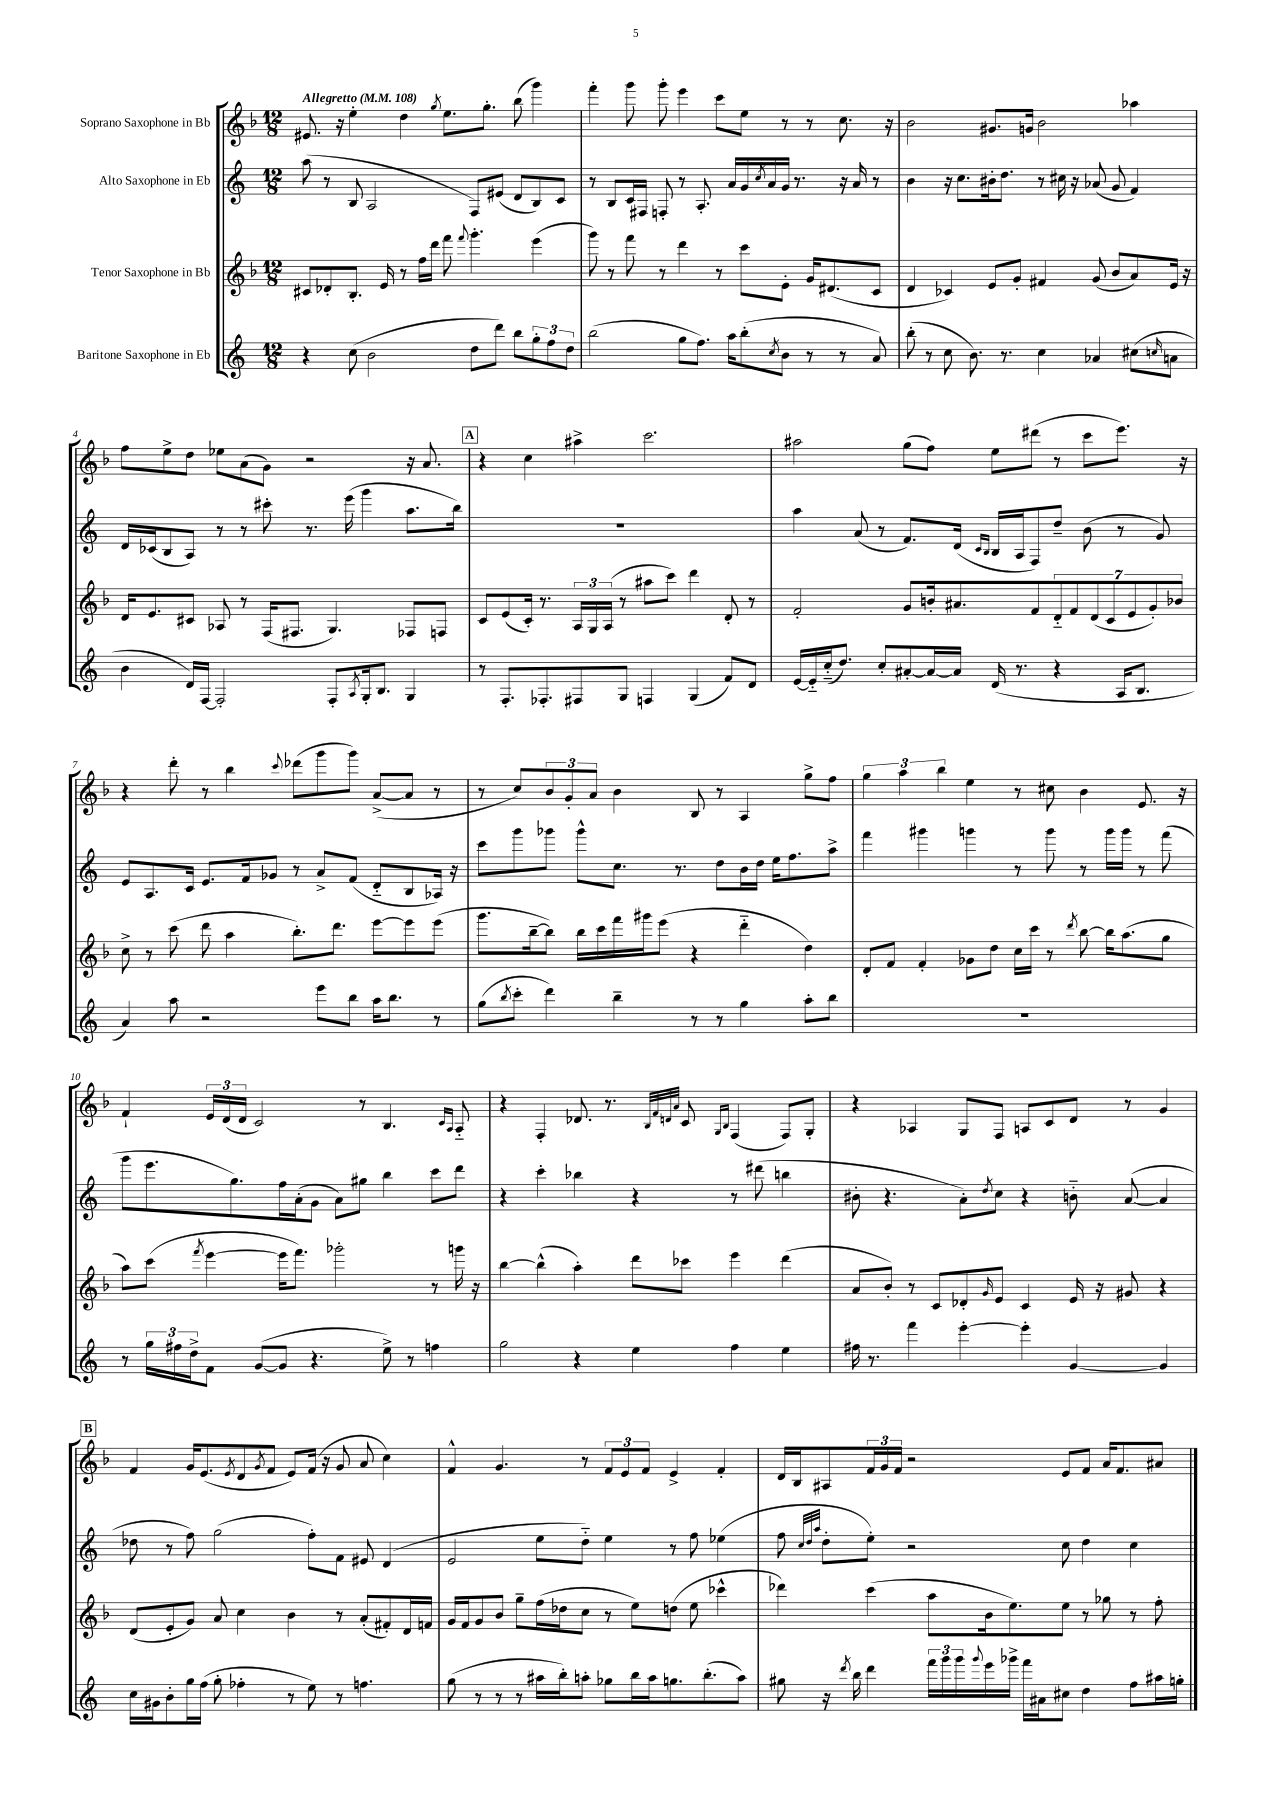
<<
\new StaffGroup <<
\new Staff = "s0" \with { instrumentName = "Soprano Saxophone in Bb" } {
    \clef treble \key f \major \numericTimeSignature \time 12/8 \tempo "Allegretto" 4 = 108
    eis'8. r16 e''4-. d''4 \acciaccatura { g''8 } e''8. g''8.-. bes''8( g'''4) |
    f'''4-. g'''8 g'''8-. e'''4 c'''8 e''8 r8 r8 c''8. r16 |
    bes'2 gis'8. g'16 bes'2 aes''4 |
    f''8 e''8-> d''8 ees''8 a'8( g'8) r2 r16 a'8. |
    \mark \markup { \box "A" } r4 c''4 ais''4-> c'''2. |
    ais''2 g''8( f''8) e''8 dis'''8( r8 c'''8 e'''8.) r16 |
    r4 d'''8-. r8 bes''4 \appoggiatura { c'''8 } des'''8( g'''8 g'''8) a'8~->( a'8 r8 |
    r8 c''8) \tuplet 3/2 { bes'8 g'8-. a'8 } bes'4 bes8 r8 a4 g''8-> f''8 |
    \tuplet 3/2 { g''4 a''4 bes''4 } e''4 r8 cis''8 bes'4 e'8. r16 |
    f'4-! \tuplet 3/2 { e'16 d'16( d'16 } c'2) r8 bes4. \grace { c'16 a16 } a8-_ |
    r4 f4-. des'8. r8. \grace { bes32 f'32 d'32 a'32 } c'8 \grace { g16 bes16 } f4( f8) g8-. |
    r4 aes4 g8 f8 a8 c'8 d'8 r8 g'4 |
    \mark \markup { \box "B" } f'4 g'16 e'8.( \acciaccatura { e'8 } d'8 \acciaccatura { g'8 } f'8 e'8) f'16( r16 g'8 a'8 c''4) |
    f'4-^ g'4. r8 \tuplet 3/2 { f'8 e'8 f'8 } e'4-> f'4-. |
    d'16 bes16 ais8 \tuplet 3/2 { f'16 g'16 f'16 } r2 e'8 f'8 a'16 f'8. ais'8 \bar "|." |
}
\new Staff = "s1" \with { instrumentName = "Alto Saxophone in Eb" } {
    \clef treble \key c \major \numericTimeSignature \time 12/8
    a''8( r8 b8 a2 f8) eis'8( d'8 b8) c'8 |
    r8 b8 c'16 fis16 f8-. r8 a8.-. a'16 g'16 \acciaccatura { c''8 } a'16 g'16 r8. r16 a'16 r8 |
    b'4 r16 c''8. bis'16-. d''8. r8 cis''16 r16 aes'8( g'8 f'4) |
    d'16 ces'16( b8 a8) r8 r8 cis'''8-. r8. e'''16( g'''4 a''8. b''16) |
    \mark \markup { \box "A" } R1. |
    a''4 a'8( r8 f'8.) d'16( \grace { c'16 b16 } b16 a16 f8) d''8-- b'8( r8 g'8) |
    e'8 a8. c'16 e'8. f'16 ges'8 r8 a'8-> f'8( d'8-_ b8 aes16) r16 |
    c'''8 g'''8 ges'''8 ges'''8-^ c''8. r8. d''8 b'16 d''16 e''16 f''8. a''8-> |
    f'''4 gis'''4 g'''4 r8 g'''8 r8 g'''16 g'''16 r8 f'''8( |
    g'''8 e'''8. g''8.) f''16 a'16-.( g'8 a'8) gis''8 b''4 c'''8 d'''8 |
    r4 c'''4-. bes''4 r4 r8 dis'''8( b''4 |
    bis'8-. r4. a'8-.) \acciaccatura { d''8 } c''8 r4 b'8-_ a'8~( a'4 |
    \mark \markup { \box "B" } des''8 r8 f''8) g''2( f''8-.) f'8 eis'8 d'4( |
    e'2 e''8 d''8-_) e''4 r8 f''8 ees''4( |
    f''8 \grace { c''32 d''32 a''32 } d''8-. e''8-.) r2 c''8 d''4 c''4 \bar "|." |
}
\new Staff = "s2" \with { instrumentName = "Tenor Saxophone in Bb" } {
    \clef treble \key f \major \numericTimeSignature \time 12/8
    cis'8 des'8-. bes8.-. e'16 r8 f''16 d'''16 f'''8 \appoggiatura { f'''8 } g'''4.-. e'''4( |
    g'''8) r8 f'''8 r8 d'''4 r8 c'''8 e'8-. g'16 dis'8.( c'8 |
    d'4 ces'4) e'8 g'8-. fis'4 g'8( bes'8 a'8) e'16 r16 |
    d'16 e'8. cis'8 aes8 r8 f16( fis8. g4.) fes8 f8 |
    \mark \markup { \box "A" } c'8 e'8( c'16-.) r8. \tuplet 3/2 { a16 g16 a16( } r8 ais''8 c'''8) d'''4 d'8-. r8 |
    f'2-. g'8 b'16-. ais'8. f'8 \tuplet 7/4 { d'8-_ f'8 d'8( c'8 e'8 g'8-.) bes'8 } |
    c''8-> r8 c'''8( d'''8 a''4 bes''8.-.) d'''8. e'''8~ e'''8 e'''8( |
    g'''8. bes''16~-- bes''8) bes''16 c'''16 f'''16 gis'''16 e'''8( r4 d'''4-_ d''4) |
    d'8-. f'8 f'4-. ges'8 d''8 c''16 c'''16 r8 \acciaccatura { d'''8 } bes''8~ bes''16 a''8.( g''8 |
    a''8) c'''8( \acciaccatura { f'''8 } e'''4~ e'''16 f'''8.) ges'''2-. r8 g'''16 r16 |
    bes''4~ bes''4-^( a''4-.) d'''8 ces'''8 e'''4 d'''4( |
    a'8 bes'8-.) r8 c'8 des'8-. \grace { g'16 } e'8 c'4 e'16 r16 gis'8 r4 |
    \mark \markup { \box "B" } d'8( e'8-. g'8) a'8 c''4 bes'4 r8 a'8-.( fis'8-.) d'16 f'16 |
    g'16 f'16 g'8 bes'8 g''8-- f''16( des''16 c''8 r8 e''8) d''8( e''8 ces'''4-^ |
    des'''4) c'''4( a''8 bes'16 e''8.) e''8 r8 ges''8 r8 f''8-. \bar "|." |
}
\new Staff = "s3" \with { instrumentName = "Baritone Saxophone in Eb" } {
    \clef treble \key c \major \numericTimeSignature \time 12/8
    r4 c''8( b'2 d''8 d'''8) b''8 \tuplet 3/2 { g''8-. f''8 d''8 } |
    b''2( g''8 f''8.) a''16 b''8-.( \acciaccatura { c''8 } b'8 r8 r8 a'8) |
    b''8-.( r8 c''8 b'8.) r8. c''4 aes'4 cis''8( \grace { c''16 } a'8 |
    b'4 d'16) f16~ f2-. f8-. \acciaccatura { a8 } g16-. b8. g4 |
    \mark \markup { \box "A" } r8 f8.-. fes8.-. fis8 g8 f4 g4( f'8) d'8 |
    e'16~ e'16-_ c''16-_( d''8.) c''8-. ais'8~-. ais'16~ ais'16 d'16( r8. r4 a16 b8. |
    a'4) a''8 r2 e'''8 b''8 a''16 b''8. r8 |
    g''8( \acciaccatura { b''8 } c'''8-. d'''4) b''4-- r8 r8 g''4 a''8-. b''8 |
    R1. |
    r8 \tuplet 3/2 { g''16 fis''16 d''16-> } f'8 g'8~( g'8 r4. e''8->) r8 f''4 |
    g''2 r4 e''4 f''4 e''4 |
    fis''16 r8. f'''4 e'''4~-. e'''4-. g'4~ g'4 |
    \mark \markup { \box "B" } c''16 gis'16 b'8-. g''16 f''16( g''8-. fes''4-. r8 e''8) r8 f''4. |
    g''8( r8 r8 r8 ais''16 b''16-.) a''8-. ges''8 b''16 a''16 g''8. b''8.-.( a''8) |
    gis''8 r16 \acciaccatura { d'''8 } b''16 d'''4 \tuplet 3/2 { f'''16 g'''16 g'''16 } \appoggiatura { g'''8 } e'''16 ges'''16-> f'''16 ais'16 cis''8 d''4 f''8 ais''16 g''16-. \bar "|." |
}
>>
>>
